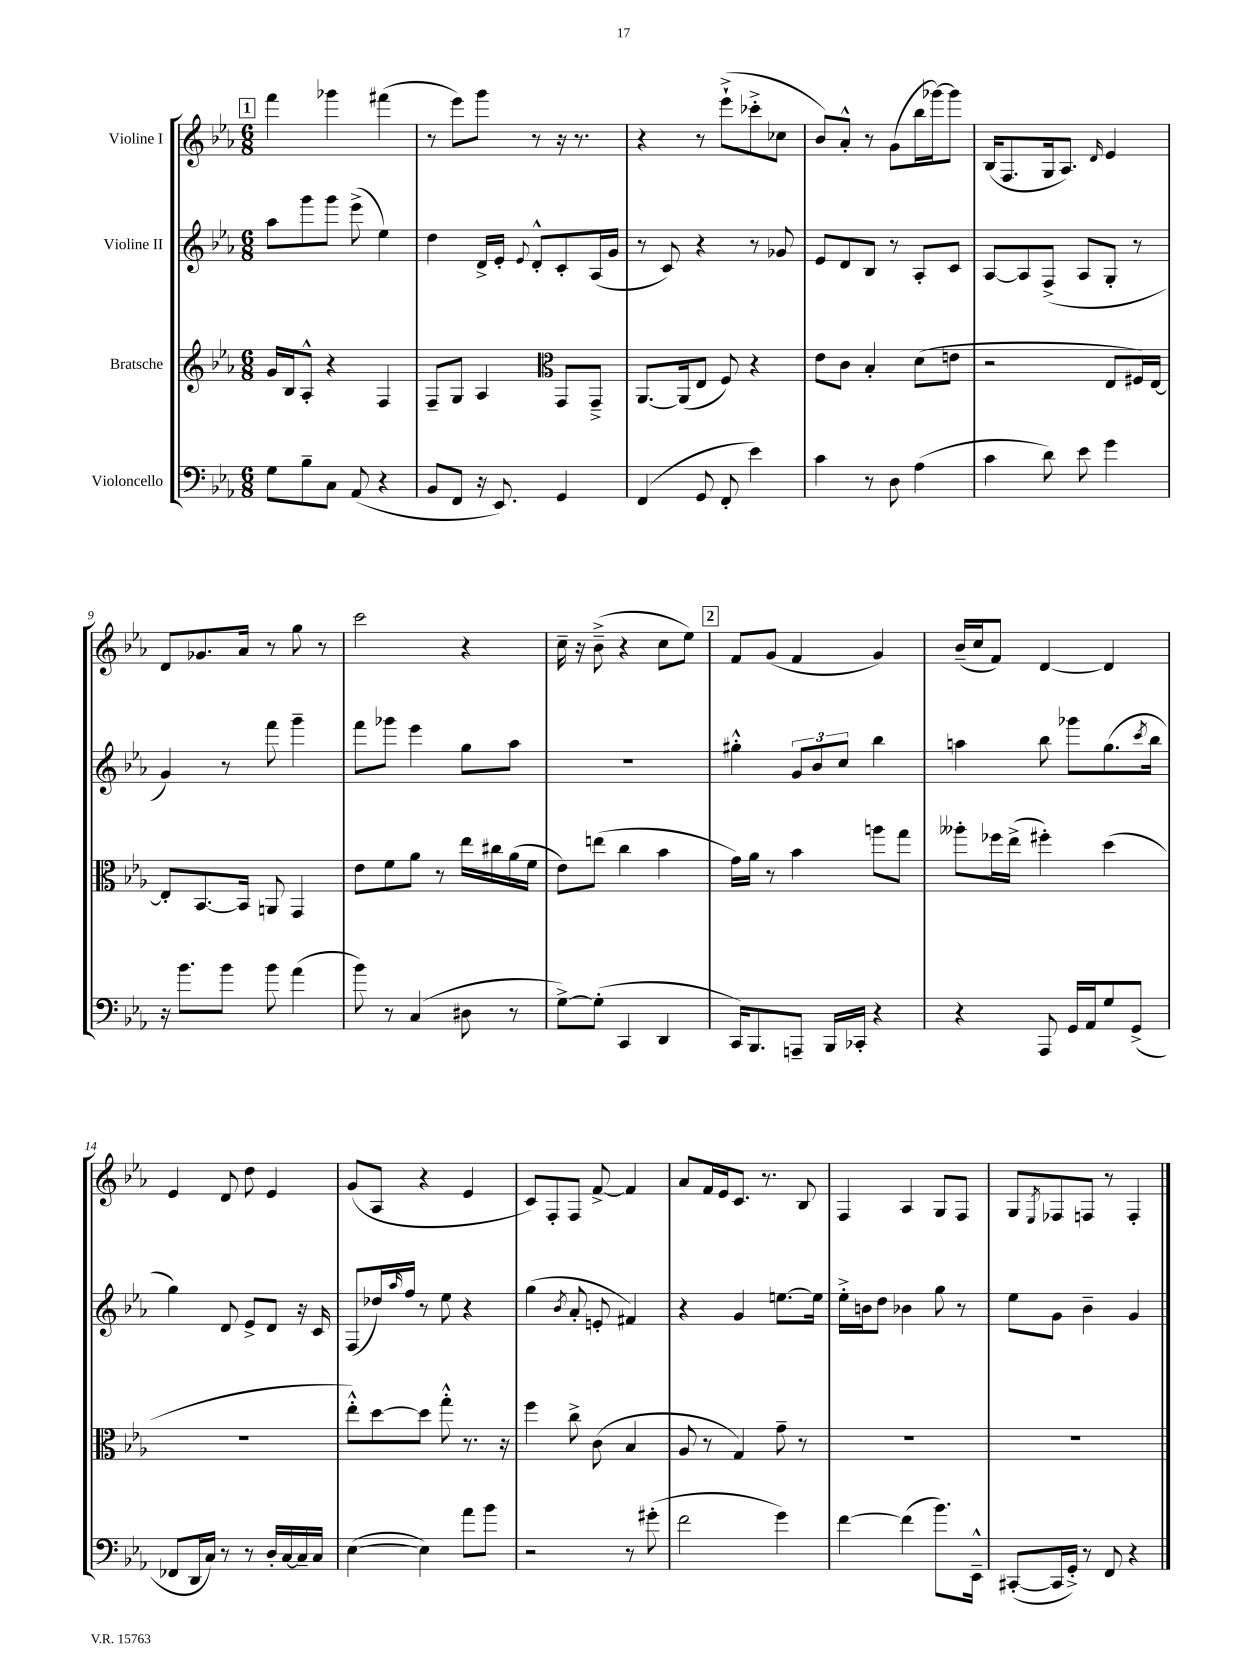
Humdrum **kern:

**kern	**kern	**kern	**kern
*staff4	*staff3	*staff2	*staff1
*clefF4	*clefG2	*clefG2	*clefG2
*k[b-e-a-]	*k[b-e-a-]	*k[b-e-a-]	*k[b-e-a-]
*M6/8	*M6/8	*M6/8	*M6/8
8G	16g	8aa-	4fff
.	16B-	.	.
8B-~	8A-'^^	8ggg	.
8C	4r	8ggg	4ggg-
(8AA-	.	(8eee-^	.
4r	4F	4ee-)	(4fff#
=	=	=	=
8BB-	8F~	4dd	8r
8FF	8G	.	8eee-)
16r	4A-	16d^	8ggg
8.EE-)	.	16e-'	.
.	.	8qqe-	.
.	.	8d'^^	8r
*	*clefC3	*	*
4GG	8GG	8c'	16r
.	.	.	8.r
.	8GG~^	(16A-	.
.	.	16g	.
=	=	=	=
(4FF	[8.AA-	8r	4r
.	.	8c)	.
.	(16AA-]	.	.
8GG	8E-	4r	8r
8FF'	8F)	.	(8eee-`^
4e-)	4r	8r	8ccc-'^
.	.	8g-	8cc-
=	=	=	=
4c	8e-	8e-	8b-)
.	8c	8d	8a-'^^
8r	4B-'	8B-	8r
8D	.	8r	(8g
(4A-	(8d	8A-'	16bb-
.	.	.	[16ggg-)
.	8e	8c	8ggg-]
=	=	=	=
4c	2r	[8A-	(16B-
.	.	.	8.F
.	.	8A-]	.
8d)	.	(8F^	16G
.	.	.	8.A-)
8e-	.	8A-	.
.	.	.	16qqd
4g	8E-	8G'	4e-
.	16F#)	8r	.
.	[16E-	.	.
=	=	=	=
16r	8E-']	4g)	8d
8.b-	.	.	.
.	[8.BB-	.	8.g-
8b-	.	8r	.
.	16BB-]	.	16a-
8b-	8AA	8fff	8r
(4a-	4GG	4ggg~	8gg
.	.	.	8r
=	=	=	=
8b-)	8e-	8fff	2ccc
8r	8f	8ggg-	.
(4C	8a-	4eee-	.
.	8r	.	.
8D#	16ee-	8gg	4r
.	16cc#	.	.
8r	(16a-	8aa-	.
.	16f	.	.
=	=	=	=
[8G^)	8e-)	2.r	16cc~
.	.	.	16r
(8G']	(8ee	.	(8b-~^
4CC	4cc	.	4r
4DD	4b-	.	8cc
.	.	.	8ee-)
=	=	=	=
16CC)	16g)	4gg#'^^	8f
8.BBB-	16a-	.	.
.	8r	.	(8g
8AAA~	4b-	12g	4f
.	.	12b-	.
16BBB-	.	.	.
.	.	12cc	.
16CC-'	.	.	.
4r	8aa	4bb-	4g)
.	8gg	.	.
=	=	=	=
4r	8aa--'	4aa	(16b-~
.	.	.	16cc
.	16ff-	.	8f)
.	(16ee-^	.	.
8AAA-	4ff#')	8bb-	[4d
16GG	.	8ggg-	.
16AA-	.	.	.
8G	(4dd	(8.gg	4d]
(8GG^	.	.	.
.	.	8qccc	.
.	.	16bb-	.
=	=	=	=
8FF-	2.r	4gg)	4e-
16DD	.	.	.
16C)	.	.	.
8r	.	8d	8d
8r	.	8e-^	8dd
16D'	.	8d	4e-
[16C	.	.	.
16C~]	.	16r	.
16C	.	16c	.
=	=	=	=
([4E-	8ee-'^^)	(8F	(8g
.	[8dd	16dd-)	8A-
.	.	16qqaa-	.
.	.	16ff	.
4E-])	8dd]	8r	4r
.	8gg'^^	8ee-	.
8a-	8.r	4r	4e-
8b-	.	.	.
.	16r	.	.
=	=	=	=
2r	4ff	(4gg	8c)
.	.	.	8F'
.	.	8qb-	.
.	8cc^	8a-'	8F
.	(8c	8e'	[8f^
8r	4B-	4f#)	4f]
(8g#'	.	.	.
=	=	=	=
2f	8A-	4r	8a-
.	8r	.	16f
.	.	.	16e-
.	4G)	4g	8.c
.	.	.	8.r
4g)	8g~	[8.ee	.
.	8r	.	8B-
.	.	16ee]	.
=	=	=	=
[4f	2.r	16ee-'^	4F
.	.	16b	.
.	.	8dd	.
(4f]	.	4b-	4A-
8.b-)	.	8gg	8G
.	.	8r	8F
16EE-~^^	.	.	.
=	=	=	=
([8CC#'	2.r	8ee-	8G
.	.	.	8qE-
16CC#]	.	8g	8F-
16GG'^)	.	.	.
8r	.	4b-~	8F
8FF	.	.	8r
4r	.	4g	4F'
==	==	==	==
*-	*-	*-	*-
